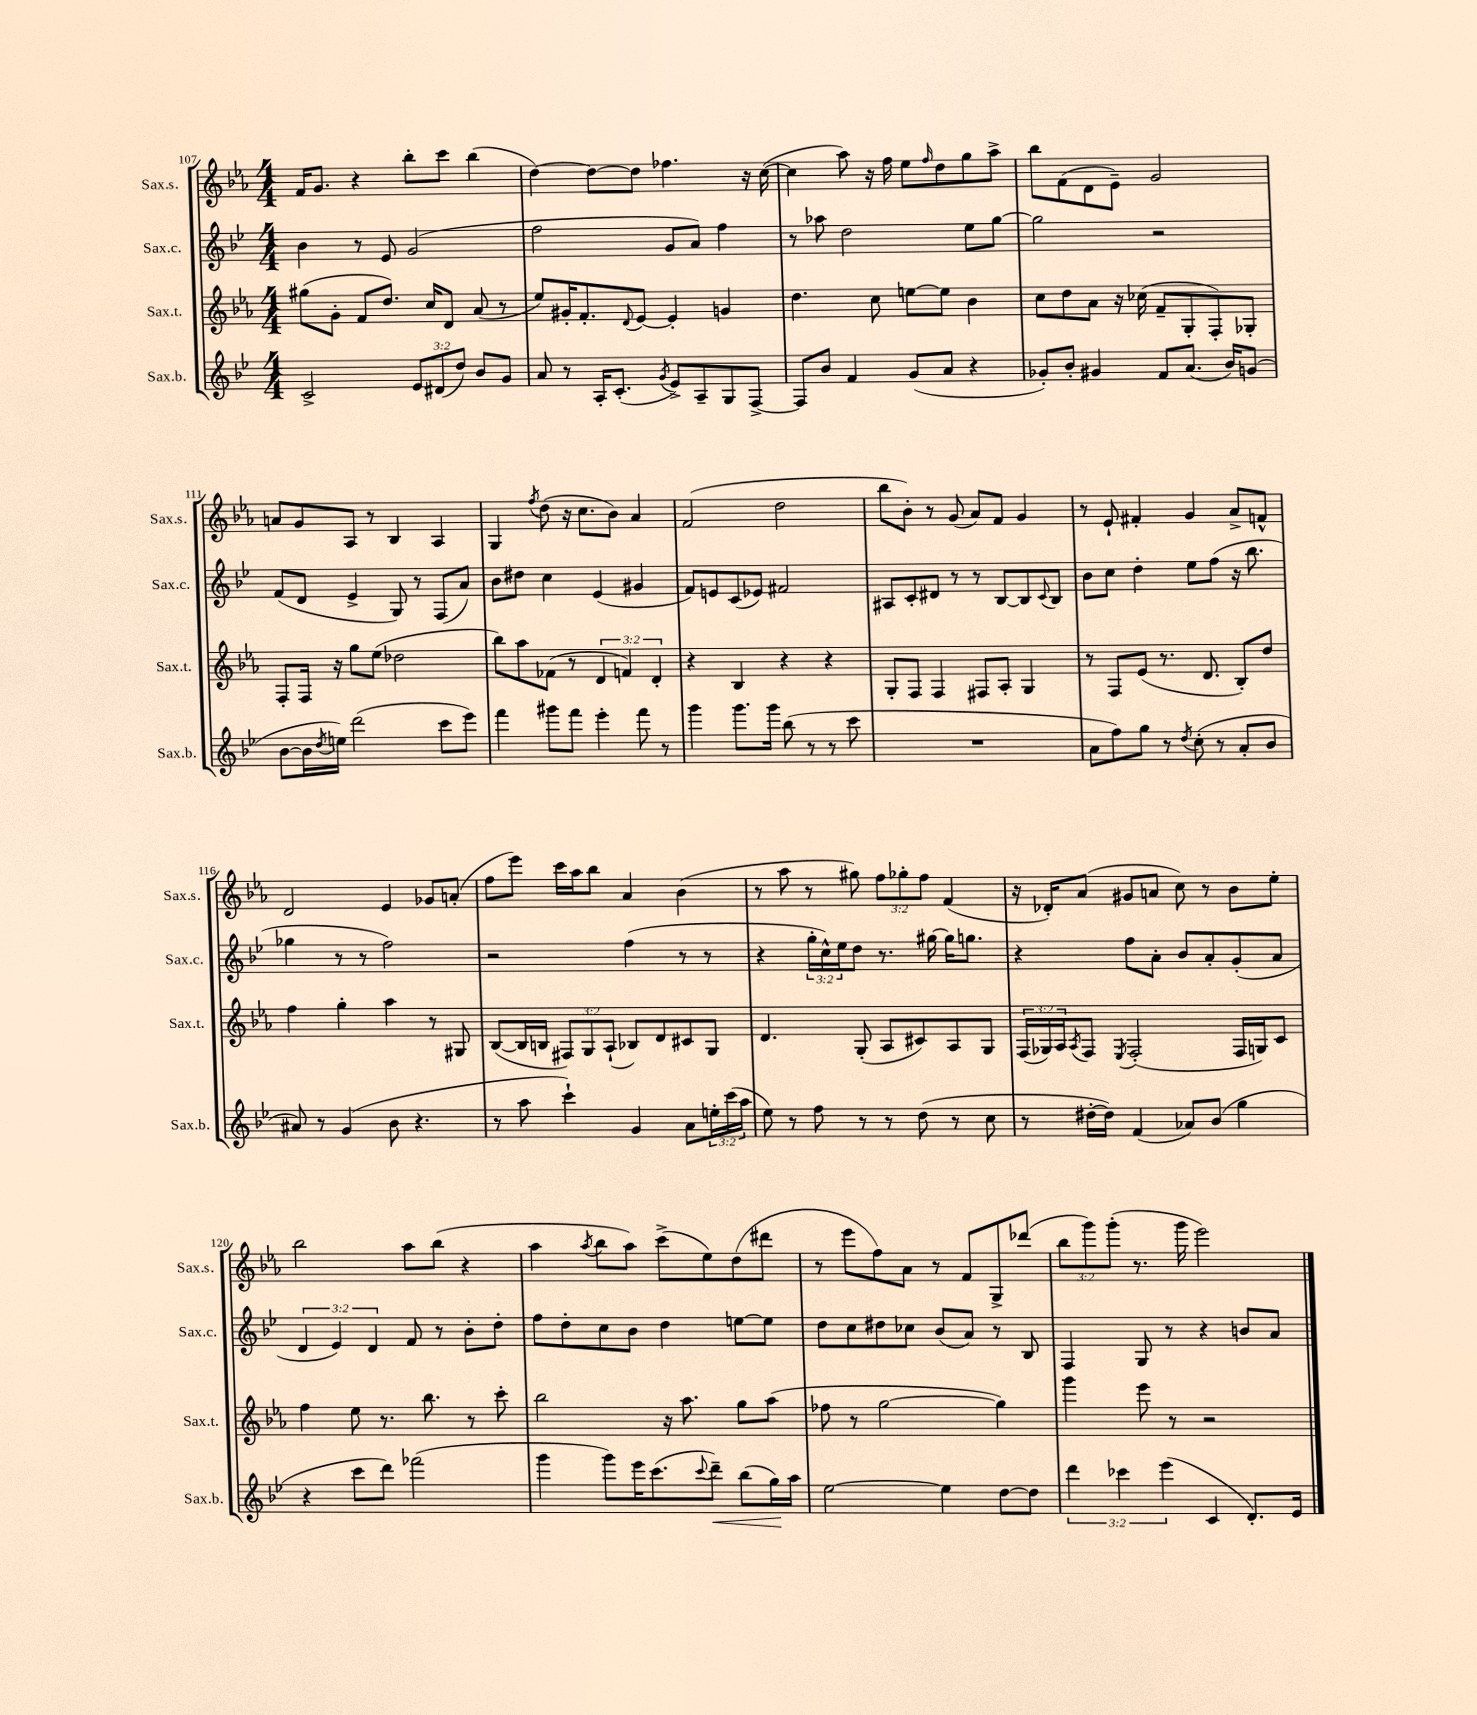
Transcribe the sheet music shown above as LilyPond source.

<<
\new StaffGroup <<
\new Staff = "s0" \with { instrumentName = "Sax.s." shortInstrumentName = "Sax.s." } {
    \clef treble \key ees \major \numericTimeSignature \time 4/4 \override Staff.TupletNumber.text = #tuplet-number::calc-fraction-text
    f'16 g'8. r4 bes''8-. c'''8 bes''4( |
    d''4~) d''8~ d''8 fes''4. r16 c''16~( |
    c''4 aes''8) r16 f''16 ees''8 \grace { f''16 } d''8 g''8 aes''8-> |
    bes''8 f'8( d'8 ees'8--) g'2 |
    a'8 g'8 aes8 r8 bes4 aes4 |
    g4 \acciaccatura { f''8 } d''8( r16 c''8. bes'8) aes'4 |
    f'2( d''2 |
    bes''8 bes'8-.) r8 g'8( aes'8) f'8 g'4 |
    r8 ees'8-! fis'4-. g'4 aes'8-> f'8-^ |
    d'2 ees'4 ges'8 a'8-.( |
    f''8 ees'''8) c'''16 aes''16 bes''8 aes'4 bes'4( |
    r8 aes''8 r8 gis''8) \tuplet 3/2 { f''8 ges''8-. f''8 } f'4( |
    r16 des'16-.) aes'8( gis'8 a'8 c''8) r8 bes'8 ees''8-. |
    bes''2 aes''8 bes''8( r4 |
    aes''4 \acciaccatura { aes''8 } bes''8 aes''8) c'''8->( ees''8) d''8( dis'''8 |
    r8 ees'''8 f''8) aes'8 r8 f'8 g8-> des'''8( |
    \tuplet 3/2 { bes''8 g'''8) g'''8-.( } r8. g'''16 ees'''2) \bar "|." |
}
\new Staff = "s1" \with { instrumentName = "Sax.c." shortInstrumentName = "Sax.c." } {
    \clef treble \key bes \major \numericTimeSignature \time 4/4 \override Staff.TupletNumber.text = #tuplet-number::calc-fraction-text
    bes'4 r8 ees'8 g'2( |
    f''2 g'8 a'8) f''4 |
    r8 aes''8 d''2 ees''8 g''8~ |
    g''2 r2 |
    f'8( d'8 ees'4-> g8) r8 f8( a'8) |
    bes'8 dis''8 c''4 ees'4( gis'4 |
    f'8) e'8 c'8( ees'8) fis'2 |
    ais8 c'8-. dis'8 r8 r8 bes8~ bes8 \appoggiatura { c'8 } bes8 |
    bes'8 c''8 d''4-. ees''8 f''8( r16 bes''8. |
    ges''4 r8 r8 f''2) |
    r2 f''4( r8 r8 |
    r4 \tuplet 3/2 { g''16-. c''16-^) ees''16 } d''8 r8. gis''16~ gis''16 g''8. |
    r4 f''8 a'8-. bes'8 a'8-. g'8-.( a'8 |
    \tuplet 3/2 { d'4 ees'4) d'4 } f'8 r8 bes'8-. d''8-. |
    f''8 d''8-. c''8 bes'8 d''4 e''8~ e''8 |
    d''8 c''8 dis''8 ces''8 bes'8( a'8) r8 bes8 |
    f4 g8 r8 r4 b'8 a'8 \bar "|." |
}
\new Staff = "s2" \with { instrumentName = "Sax.t." shortInstrumentName = "Sax.t." } {
    \clef treble \key ees \major \numericTimeSignature \time 4/4 \override Staff.TupletNumber.text = #tuplet-number::calc-fraction-text
    gis''8( g'8-. f'8 d''8.) c''16 d'8 aes'8( r8 |
    ees''8) gis'16-. f'8.-. \appoggiatura { d'8 } ees'8~ ees'4-. g'4 |
    d''4. c''8 e''8~ e''8 bes'4 |
    c''8 d''8 aes'8 r16 ces''16( f'8-- g8-. f8-.) ges8-. |
    f8-. f16 r16 g''8 ees''8( des''2 |
    bes''8) aes''8 fes'8( r8 \tuplet 3/2 { d'4 f'4) d'4-. } |
    r4 bes4 r4 r4 |
    g8-. f8 f4 fis8 aes8-. g4 |
    r8 f8 ees'8( r8. d'8. bes8-.) d''8 |
    f''4 g''4-. aes''4 r8 gis8 |
    bes8~( bes16 b16 \tuplet 3/2 { fis8) g8 aes8-!( } bes8) d'8 cis'8 g8 |
    d'4. g8-.( aes8 cis'8) aes8 g8 |
    \tuplet 3/2 { f16( ges16) aes16 } \acciaccatura { aes8 } f8 \acciaccatura { ees8 } f2-.( f16 g16) c'8 |
    f''4 ees''8 r8. bes''8. r8 c'''8-. |
    bes''2 r16 aes''8. g''8 aes''8( |
    fes''8 r8 g''2~ g''4) |
    g'''4 ees'''8 r8 r2 \bar "|." |
}
\new Staff = "s3" \with { instrumentName = "Sax.b." shortInstrumentName = "Sax.b." } {
    \clef treble \key bes \major \numericTimeSignature \time 4/4 \override Staff.TupletNumber.text = #tuplet-number::calc-fraction-text
    c'2-> \tuplet 3/2 { ees'8 dis'8( d''8) } bes'8 g'8 |
    a'8 r8 a16-. c'8.-.( \acciaccatura { g'8 } ees'8->) a8-- g8 f8~-> |
    f8 bes'8 f'4 g'8( a'8 r4 |
    ges'8-.) bes'8-. gis'4 f'8 a'8.( bes'16) g'8( |
    bes'8~ bes'16 \acciaccatura { d''8 } e''16) d'''2( c'''8 ees'''8) |
    f'''4 gis'''8 f'''8 ees'''4-. f'''8 r8 |
    g'''4 g'''8. g'''16 bes''8( r8 r8 c'''8 |
    R1 |
    a'8 f''8) g''8 r8 \acciaccatura { d''8 } c''8-.( r8 a'8-. bes'8 |
    ais'8) r8 g'4( bes'8 r4. |
    r8 a''8 c'''4-!) g'4 a'8 \tuplet 3/2 { e''16-. c'''16( a''16 } |
    ees''8) r8 f''8 r8 r8 d''8( r8 c''8 |
    r8 dis''16~-. dis''16) f'4( aes'8) bes'8( g''4 |
    r4 c'''8 d'''8) fes'''2( |
    g'''4 g'''8) ees'''16 c'''8.( \appoggiatura { c'''8 } d'''8--\<) bes''8( g''16\!) a''16 |
    ees''2~ ees''4 d''8~ d''8 |
    \tuplet 3/2 { d'''4 ces'''4 ees'''4( } c'4 d'8.-.) ees'16 \bar "|." |
}
>>
>>
\layout { \context { \Score currentBarNumber = #107 } }
